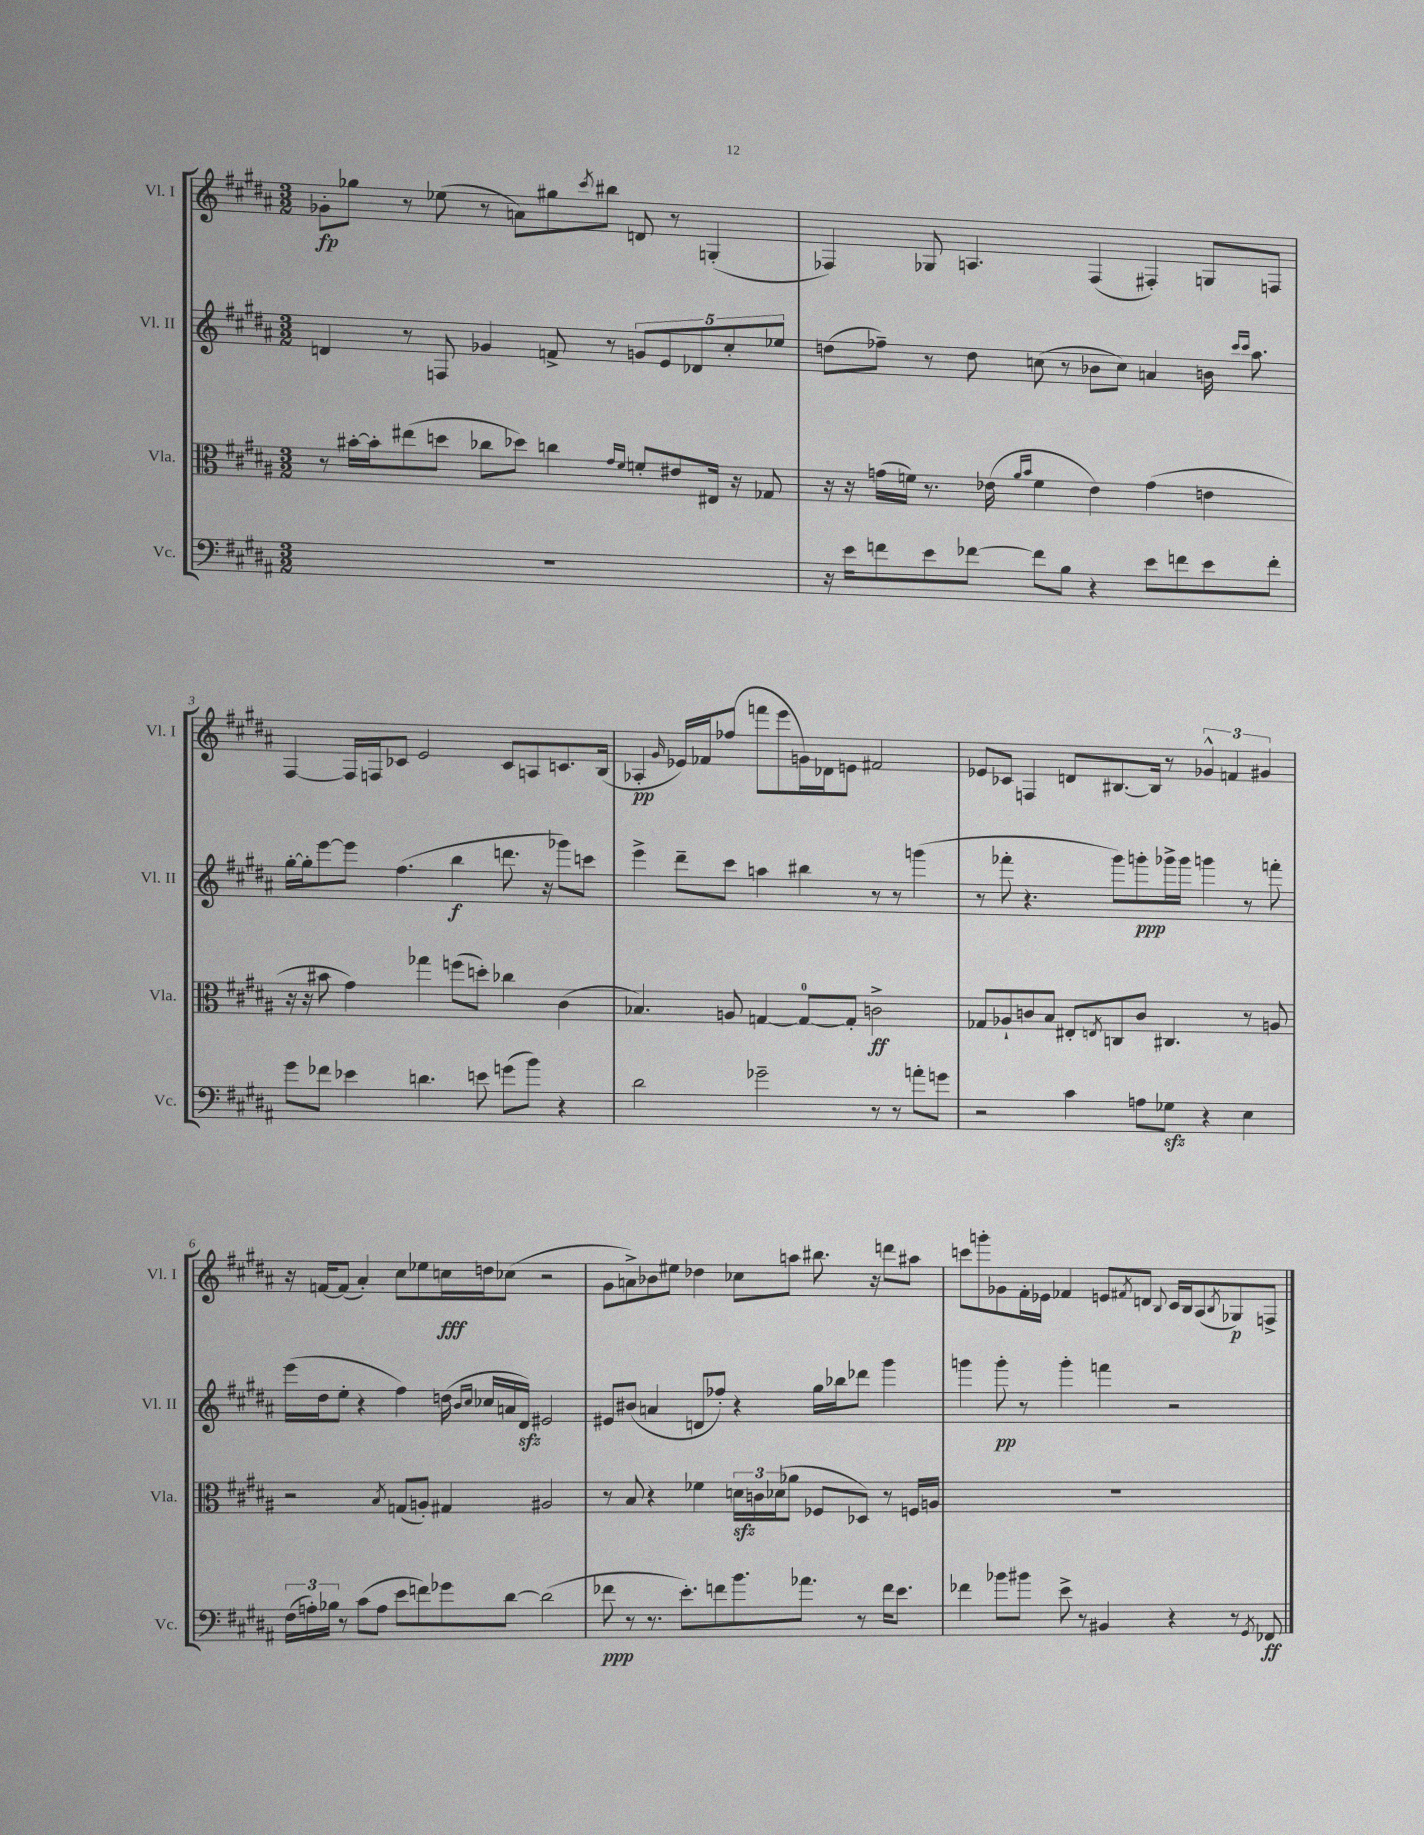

**kern	**dynam	**kern	**dynam	**kern	**dynam	**kern	**dynam
*part4	*part4	*part3	*part3	*part2	*part2	*part1	*part1
*staff4	*staff4	*staff3	*staff3	*staff2	*staff2	*staff1	*staff1
*I"Vc.	*	*I"Vla.	*	*I"Vl. II	*	*I"Vl. I	*
*I'Vc.	*	*I'Vla.	*	*I'Vl. II	*	*I'Vl. I	*
*clefF4	*	*clefC3	*	*clefG2	*	*clefG2	*
*k[f#c#g#d#a#]	*	*k[f#c#g#d#a#]	*	*k[f#c#g#d#a#]	*	*k[f#c#g#d#a#]	*
*M3/2	*	*M3/2	*	*M3/2	*	*M3/2	*
=1	=1	=1	=1	=1	=1	=1	=1
1.r	.	8r	.	4dn/	.	8g-X'\L	fp
.	.	[16b#X'\LL	.	.	.	8gg-X\J	.
.	.	16b#'\J]	.	.	.	.	.
.	.	(8ee#X\	.	8r	.	8r	.
.	.	8ddn\J	.	8Fn/	.	(8ee-X\	.
.	.	8cc-X\L	.	4g-X/	.	8r	.
.	.	8dd-X\J)	.	.	.	8an\L)	.
.	.	4ccn\	.	8fn^/	.	8gg#X\	.
.	.	.	.	.	.	8qccc#/	.
.	.	.	.	8r	.	8bb#X\J	.
.	.	16qqg#/LL	.	.	.	.	.
.	.	16qqf#/JJ	.	.	.	.	.
.	.	8fn'/L	.	10gn/L	.	8dn/	.
.	.	.	.	10e/	.	.	.
.	.	8e#X/	.	.	.	8r	.
.	.	.	.	10d-X/	.	.	.
.	.	16E#X/Jk	.	.	.	(4Gn'/	.
.	.	.	.	10cc#'/	.	.	.
.	.	16r	.	.	.	.	.
.	.	8G-X/	.	.	.	.	.
.	.	.	.	10ee-X/J	.	.	.
=2	=2	=2	=2	=2	=2	=2	=2
16r	.	16r	.	(8ddn\L	.	4F-X/)	.
16e\KL	.	16r	.	.	.	.	.
8fn\	.	(16gn\LL	.	8ff-X~\J)	.	.	.
.	.	16fn\JJ)	.	.	.	.	.
8e\	.	8.r	.	8r	.	8G-X/	.
[8f-X\J	.	.	.	8dd\	.	4.An/	.
.	.	(16e-X\	.	.	.	.	.
.	.	16qqa#/LL	.	.	.	.	.
.	.	16qqb/JJ	.	.	.	.	.
8f-\L]	.	4f\	.	(8ccn\	.	.	.
8B\J	.	.	.	8r	.	.	.
4r	.	4e-\)	.	8b-X\L	.	(4F-/	.
.	.	.	.	8cc\J)	.	.	.
8e\L	.	(4g\	.	4an/	.	4F#X'/)	.
8fn\	.	.	.	.	.	.	.
8e\	.	4en\	.	16bn\	.	8Gn/L	.
.	.	.	.	16qqccc#/LL	.	.	.
.	.	.	.	16qqccc#/JJ	.	.	.
.	.	.	.	8.aa#\	.	.	.
8f'\J	.	.	.	.	.	8Fn/J	.
!!LO:LB:g=z
=3	=3	=3	=3	=3	=3	=3	=3
8g#\L	.	16r	.	[16gg#'\LL	.	[4F#/	.
.	.	16r	.	16gg#'\J]	.	.	.
8f-X\J	.	8b#X\	.	[8eee\	.	.	.
4e-X\	.	4g#\)	.	8eee\J]	.	16F#/LL]	.
.	.	.	.	.	.	16Fn/J	.
.	.	.	.	(4.ff#\	.	8c-X/J	.
4.dn\	.	4gg-X\	.	.	.	2e/	.
.	.	(8ffn\L	.	4bb\	f	.	.
8en\	.	8ddn'\J)	.	.	.	.	.
(8gn\L	.	4cc-X\	.	8.dddn\	.	8c-/L	.
8b\J)	.	.	.	.	.	8An/	.
.	.	.	.	16r	.	.	.
4r	.	(4c#\	.	8ggg-X\L)	.	8.cn/	.
.	.	.	.	8cccn\J	.	.	.
.	.	.	.	.	.	(16B/Jk	.
=4	=4	=4	=4	=4	=4	=4	=4
2d#\	.	4.B-X/)	.	4eee^\	.	4A-X'/	pp
.	.	.	.	.	.	16qqg#/	.
.	.	.	.	8ddd#~\L	.	16e-X/LL)	.
.	.	.	.	.	.	16f-X/J	.
.	.	8An/	.	8ccc#\J	.	(8ff-X/J	.
2g-X~\	.	[4Gn/	.	4aan\	.	8fffn\L	.
.	.	.	.	.	.	8eee\	.
.	.	8G/L_	.	4bb#X\	.	16gn\L)	.
.	.	.	.	.	.	16d-X\J	.
.	.	8G'/J]	.	.	.	8en\J	.
8r	.	2cn^\	ff	8r	.	2f#X/	.
8r	.	.	.	8r	.	.	.
8an'\L	.	.	.	(4gggn\	.	.	.
8gn\J	.	.	.	.	.	.	.
=5	=5	=5	=5	=5	=5	=5	=5
2r	.	8G-X/L	.	8r	.	8e-X/L	.
.	.	8A-X`/	.	8fff-X'\	.	8c-X/J	.
.	.	8cn/	.	4.r	.	4Fn/	.
.	.	8B/J	.	.	.	.	.
4c#\	.	8E#X'/L	.	.	.	8dn/L	.
.	.	8qEn/	.	.	.	.	.
.	.	8Cn/	.	8ggg#\L)	.	[8.B#X/	.
8An\L	.	8c/J	.	8gggn'\	ppp	.	.
.	.	.	.	.	.	16B#/Jk]	.
8G-Xzz\J	.	4.C#X/	.	16ggg-X^\L	.	8r	.
.	.	.	.	16ggg-\JJ	.	.	.
4r	.	.	.	4gggn\	.	6g-X^^/	.
.	.	.	.	.	.	6fn/	.
4E\	.	8r	.	8r	.	.	.
.	.	.	.	.	.	6g#X/	.
.	.	8An/	.	8fffn'\	.	.	.
!!LO:LB:g=z
=6	=6	=6	=6	=6	=6	=6	=6
(24F#\LL	.	2r	.	(16eee\LL	.	16r	.
24An'\)	.	.	.	.	.	.	.
.	.	.	.	16dd#\J	.	[16fn/KL	.
24B-X\JJ	.	.	.	.	.	.	.
8r	.	.	.	8ee'\J	.	(8f/J]	.
(8c#\L	.	.	.	4r	.	4a#'/)	.
8A\J	.	.	.	.	.	.	.
.	.	8qB/	.	.	.	.	.
8e\L	.	(8Gn/L	.	4ff#\)	.	8cc#\L	.
8fn\)	.	8An'/J)	.	.	.	8ee-X\	.
8g-X\	.	4G#X/	.	(16ddn\	.	16ccn\L	fff
.	.	.	.	16qqb/LL	.	.	.
.	.	.	.	16qqcc#/JJ	.	.	.
.	.	.	.	16cc-X/LL	.	16ddn\J	.
[8d#\J	.	.	.	16an/	.	(8cc-X\J	.
.	.	.	.	16d#zz/JJ)	.	.	.
(2d#\]	.	2A#X/	.	2e#X/	.	2r	.
=7	=7	=7	=7	=7	=7	=7	=7
8f-X\	ppp	8r	.	8e#X/L	.	8g#\L	.
8r	.	8B/	.	(8b#X/J	.	8an^\)	.
8.r	.	4r	.	4an/	.	8b-X\	.
.	.	.	.	.	.	8ee#X\J	.
8.e'\L)	.	.	.	.	.	.	.
.	.	4f-X\	.	8dn/L	.	4dd-X\	.
8fn\	.	.	.	8ff-X'/J)	.	.	.
8.b\	.	24dnzz\LL	.	4r	.	8cc-X\L	.
.	.	24cn\	.	.	.	.	.
.	.	(24d-X\J	.	.	.	.	.
.	.	8a-X\J	.	.	.	8aan\J	.
8.a-X\J	.	.	.	.	.	.	.
.	.	8F-X/L	.	16gg#\LL	.	8.bb#X\	.
.	.	.	.	16bb-X\J	.	.	.
8r	.	8D-X/J)	.	8ddd-X\J	.	.	.
.	.	.	.	.	.	16r	.
16f\KL	.	8r	.	4ggg#\	.	8dddn\L	.
8.e\J	.	.	.	.	.	.	.
.	.	16Fn/LL	.	.	.	8aa#X\J	.
.	.	16An/JJ	.	.	.	.	.
=8	=8	=8	=8	=8	=8	=8	=8
4f-X\	.	1.r	.	4gggn\	.	8cccn\L	.
.	.	.	.	.	.	8gggn'\	.
8b-X\L	.	.	.	8ggg'\	pp	8g-X\	.
8b#X\J	.	.	.	8r	.	16f#'\L	.
.	.	.	.	.	.	16e-X\JJ	.
8e^\	.	.	.	4ggg'\	.	4f-X/	.
8r	.	.	.	.	.	.	.
4BB#X/	.	.	.	4fffn\	.	8en/L	.
.	.	.	.	.	.	8qf#X/	.
.	.	.	.	.	.	8dn/J	.
.	.	.	.	.	.	8qqB/	.
4r	.	.	.	2r	.	16c#/LL	.
.	.	.	.	.	.	16B/J	.
.	.	.	.	.	.	(8A#/	.
.	.	.	.	.	.	8qB/	.
8r	.	.	.	.	.	8G-X/)	p
8qGG#/	.	.	.	.	.	.	.
8FF-X/	ff	.	.	.	.	8Fn^/J	.
==	==	==	==	==	==	==	==
*-	*-	*-	*-	*-	*-	*-	*-
